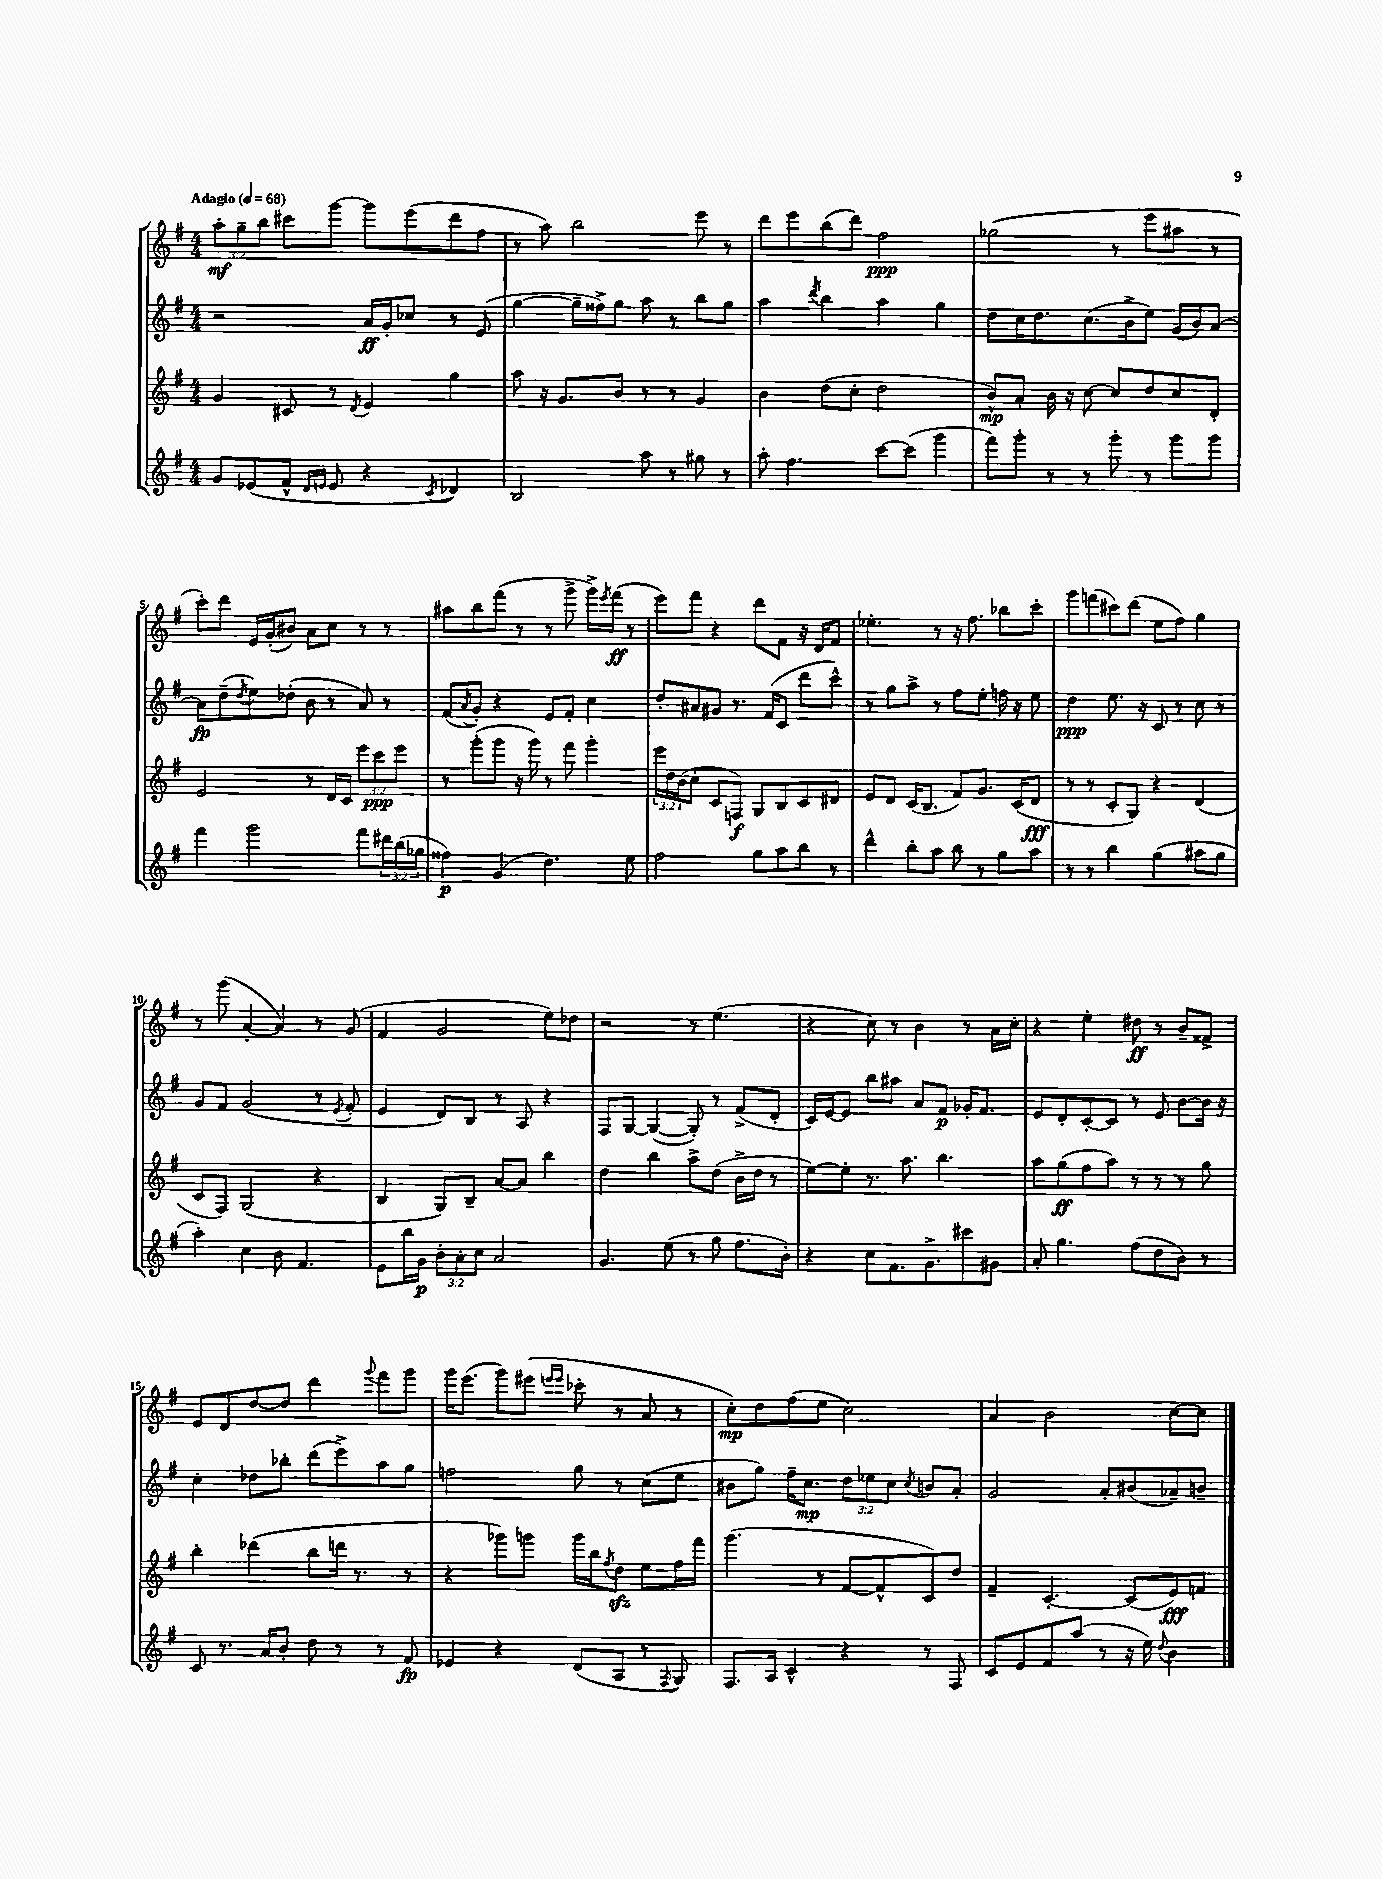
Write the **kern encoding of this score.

**kern	**kern	**kern	**kern
*staff4	*staff3	*staff2	*staff1
*clefG2	*clefG2	*clefG2	*clefG2
*k[f#]	*k[f#]	*k[f#]	*k[f#]
*M4/4	*M4/4	*M4/4	*M4/4
*MM68	*MM68	*MM68	*MM68
8g	4g	2r	12aa'
.	.	.	12gg~
(8e-	.	.	.
.	.	.	12bb
8f#^^	8c#	.	8ccc#
16qqd	.	.	.
16qqe	.	.	.
8e	8r	.	[8ggg
.	8qd	.	.
4r	4e	16a	8ggg]
.	.	16g'	.
.	.	8cc-	(8eee
8qc	.	.	.
4d-)	4gg	8r	8ddd
.	.	(8e	8ff#
=	=	=	=
2B	8aa	[4gg	8r
.	16r	.	8aa)
.	8.g	.	.
.	.	16gg~]	2bb
.	.	16ff##^)	.
.	8b	8gg	.
8aa	8r	8aa	.
8r	8r	8r	.
8gg#	4g	8bb	8eee
8r	.	8gg	8r
=	=	=	=
8aa'	4b	4aa	8ddd
4.ff#	.	.	8eee
.	.	8qddd	.
.	(8dd	4bb	(8bb
.	8cc'	.	8ddd)
[8ccc	2dd	4aa	2ff#
(8ccc]	.	.	.
4ggg	.	4gg	.
=	=	=	=
8fff#)	8b^^)	8dd	(2gg-
8ggg'	8a'	16cc	.
.	.	8.dd	.
8r	16b	.	.
.	16r	.	.
8r	[8cc	(8.cc	.
8ggg'	8cc]	.	8r
.	.	16b^	.
8r	8dd	8ee)	8eee
8ggg	8cc	(16g	8aa#
.	.	16b)	.
8ggg	8d'	[8a	8r
=	=	=	=
4fff#	2e	8a]	8ccc')
.	.	(8dd~	8ddd
.	.	8qdd	.
2ggg	.	8ee)	16e
.	.	.	(16g'
.	.	(8dd-'	8b#)
.	8r	8b	8a
.	16d	8r	8cc
.	16c	.	.
8fff#	12eee	8a)	8r
.	12ccc	.	.
24ddd#	.	8r	8r
(24bb	12eee	.	.
24gg-	.	.	.
=	=	=	=
4ff##)	8r	(8f#	8aa#
.	.	8qa	.
.	(8ggg'	8g')	8bb
(4g	8ggg	4r	(8fff#
.	16r	.	8r
.	16ggg)	.	.
4.dd)	8r	8e	8r
.	8fff#	8f#'	8ggg^
.	4ggg'	4cc	16ggg^)
.	.	.	8qeee
.	.	.	(16fff#
8ee	.	.	8r
=	=	=	=
2ff#	24eee	8dd'	8eee)
.	24dd	.	.
.	(24b	.	.
.	8cc'	8a#	8fff#
.	8c	8g#	4r
.	8F)	8.r	.
8gg	8G	.	8ddd
.	.	(16f#	.
8aa	8B	8c	8f#
8bb	8c	8ddd	16r
.	.	.	16d
8r	8d#	8ccc^^)	8f#
=	=	=	=
4ddd^^	8e	8r	4.ee-'
.	8d	8gg	.
8bb'	(16c	8aa^	.
.	8.B	.	.
8aa	.	8r	8r
8bb	8f#)	8ff#	16r
.	.	.	8.ff#
8r	8.g	8ee'	.
8gg	.	16ff	8bb-
.	(16c	16r	.
8aa	8d	8ee	8ccc'
=	=	=	=
8r	8r	4dd	8ggg
8r	8r	.	(8fff
4bb	8c'	8.ee	8ccc#)
.	8G)	.	(8ddd
.	.	16r	.
(4gg	4r	8c	8ee
.	.	8r	8ff#)
8aa#	(4d	8cc	4gg
8gg	.	8r	.
=	=	=	=
4aa')	8c	8g	8r
.	8F#)	8f#	(8ggg
4cc	(2G	(2g	[4a'
8b	.	.	4a])
4.f#	.	.	.
.	4r	8r	8r
.	.	8qe	.
.	.	8f#'	(8g
=	=	=	=
8e	4B	4e	4f#
16bb	.	.	.
16g	.	.	.
12b'	8G)	8d)	2g
12a'	.	.	.
.	8B~	8B	.
12cc	.	.	.
2a	[8a	8r	.
.	8a]	8A	.
.	4bb	4r	8ee)
.	.	.	8dd-
=	=	=	=
4.g	4dd	8F#	2r
.	.	[8G	.
.	4bb	(4G_	.
(8ee	.	.	.
8r	8aa^	8G'])	8r
8gg	(8dd	8r	(4.ee
8.ff#	16b^	(8f#^	.
.	16dd	.	.
.	8r	8d'	.
16b')	.	.	.
=	=	=	=
4r	[8ee)	16c)	4r
.	.	[16e	.
.	8ee']	8e]	.
8cc	8.r	8bb	8cc)
8.f#	.	8aa#	8r
.	8.aa	.	.
.	.	8a	4b
8.g^	.	.	.
.	4.bb	8f#	.
8ccc#	.	16g-'	8r
.	.	8.f#	.
8g#	.	.	16a
.	.	.	16cc'
=	=	=	=
8a'	8aa	8e	4r
4.gg	(8gg	8d'	.
.	8ff#	[8c'	4ee'
.	8aa)	8c]	.
(8ff#	8r	8r	8dd#
8dd	8r	8e	8r
8b)	8r	[8b	8b~
8r	8gg	16b]	8f##^
.	.	16r	.
=	=	=	=
8c	4bb'	4cc'	8e
8.r	.	.	8d
.	(4ddd-	8dd-	[8dd
16a	.	.	.
8b'	.	8bb-'	8dd]
8dd	8bb	(8ddd	4ddd
8r	16ddd	8eee^)	.
.	8.r	.	.
.	.	.	8qqggg
8r	.	8aa	8fff#
8f#	8r	8gg	8ggg
=	=	=	=
4e-	4r	2ff	16ggg
.	.	.	(8.eee
4r	8ggg-)	.	8ggg)
.	8ggg	.	(8eee#
.	.	.	16qqeee
.	.	.	16qqeee
(8d	16ggg	8gg	8ccc-'
.	16bb	.	.
.	8qff#	.	.
8A	8dd	8r	8r
8r	8ee	(8cc	8a
8qF#	.	.	.
8G)	16ff#	8ee	8r
.	16fff#	.	.
=	=	=	=
8.F#	(4.ggg	8b#	8cc')
.	.	8gg)	8dd
16A	.	.	.
4c^^	.	16ff#~	(8ff#
.	.	8.cc	.
.	8r	.	8ee
4r	[8f#	12dd	2cc)
.	.	12ee-	.
.	8f#^^]	.	.
.	.	12cc	.
.	.	8qcc	.
8r	8c)	8b	.
8F#	8dd	8a'	.
=	=	=	=
8c	4f#~	2g	4a
8e	.	.	.
8f#	[4.c'	.	2b
(8aa	.	.	.
8r	.	8a'	.
16r	(8c]	(8b#	.
16ee)	.	.	.
8qqdd	.	.	.
4b	8e)	8a-~)	[8cc
.	8f	8b~	8cc]
==	==	==	==
*-	*-	*-	*-
